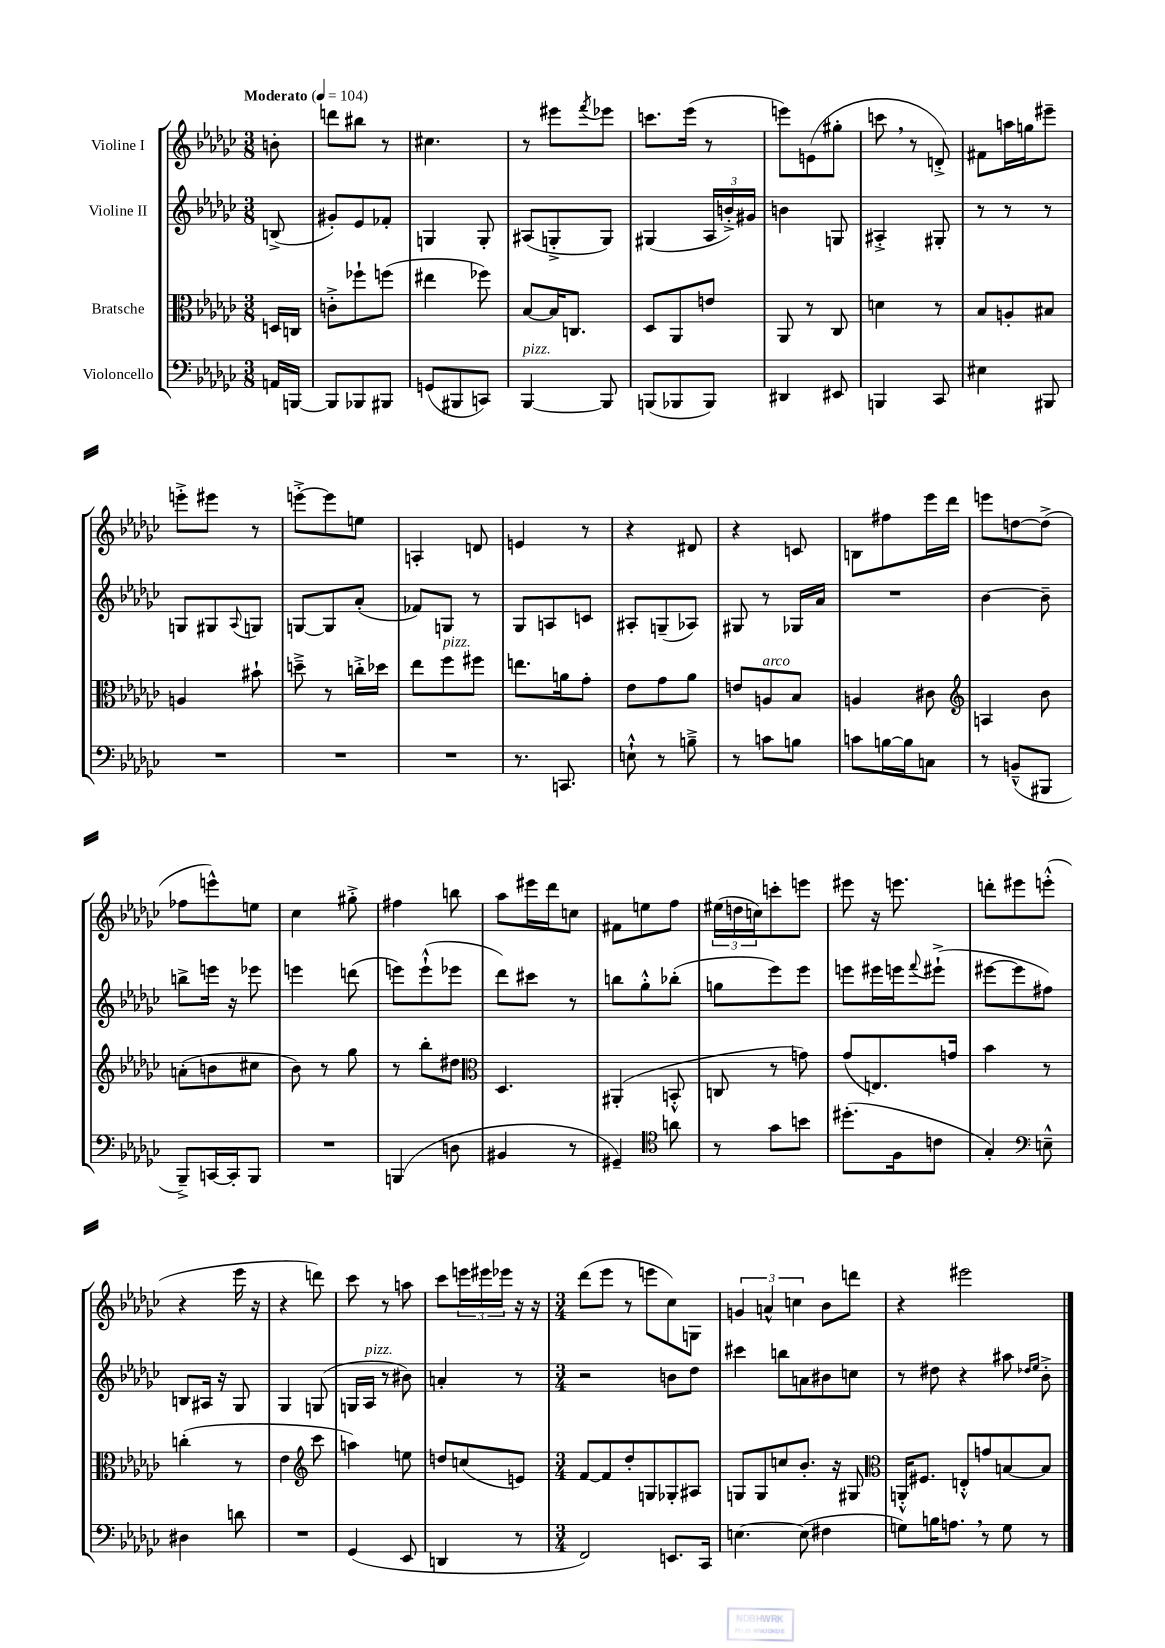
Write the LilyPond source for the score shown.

<<
\new StaffGroup <<
\new Staff = "s0" \with { instrumentName = "Violine I" } {
    \clef treble \key ges \major \numericTimeSignature \time 3/8 \partial 8 \tempo "Moderato" 4 = 104
    b'8-. |
    d'''8 bis''8 r8 |
    cis''4. |
    r8 eis'''8 \acciaccatura { f'''8 } ees'''8 |
    c'''8. ees'''16( r8 |
    e'''8) e'8( gis''8-. |
    c'''8 \breathe r8 d'8-.->) |
    fis'8 a''16 g''16 eis'''8-- |
    e'''8-.-> eis'''8 r8 |
    e'''8~-.-> e'''8 e''8 |
    a4-. d'8 |
    e'4 r8 |
    r4 dis'8 |
    r4 c'8 |
    b8 fis''8 ees'''16 des'''16 |
    e'''8 d''8~ d''8->( |
    fes''8 e'''8-^) e''8 |
    ces''4 gis''8-.-> |
    fis''4 b''8 |
    aes''8 eis'''16 des'''16 c''8 |
    fis'8 e''8 f''8 |
    \tuplet 3/2 { eis''16( d''16 c''16) } c'''8-. e'''8 |
    eis'''8 r16 e'''8. |
    d'''8-. eis'''8 e'''8-.-^( |
    r4 ees'''16 r16 |
    r4 d'''8) |
    ces'''8 r8 a''8 |
    ces'''8 \tuplet 3/2 { e'''16 eis'''16 ees'''16 } r16 r16 |
    \numericTimeSignature \time 3/4 des'''8( ees'''8 r8 e'''8 ces''8) g8 |
    \tuplet 3/2 { g'4 a'4-^ c''4 } bes'8 d'''8 |
    r4 eis'''2 \bar "|." |
}
\new Staff = "s1" \with { instrumentName = "Violine II" } {
    \clef treble \key ges \major \numericTimeSignature \time 3/8 \partial 8
    b8->( |
    gis'8-.) ees'8 fes'8-. |
    g4 g8-. |
    ais8( g8-.-> g8) |
    gis4( \tuplet 3/2 { aes16 b'16-.->) gis'16 } |
    b'4 g8 |
    ais4-.-> gis8-. |
    r8 r8 r8 |
    g8 gis8 \appoggiatura { aes8 } g8 |
    g8~ g8 aes'8-.( |
    fes'8) g8 r8 |
    ges8 a8 c'8 |
    ais8-. g8--( aes8) |
    gis8 r8 ges16 aes'16 |
    R4. |
    bes'4~ bes'8-- |
    b''8-> e'''16 r16 ees'''8 |
    e'''4 d'''8( |
    e'''8) e'''8-!-^( ees'''8 |
    des'''8) cis'''8 r8 |
    b''8 ges''8-.-^ bes''8-.( |
    g''8 ees'''8) ees'''8 |
    e'''8 eis'''16 e'''16 \appoggiatura { f'''8 } eis'''8-!->( |
    eis'''8~ eis'''8 fis''8) |
    b8 ais16 r16 ges8 |
    ges4 g8( |
    g16 aes16^\markup { \italic "pizz." } r8 bis'8) |
    a'4-. r8 |
    \numericTimeSignature \time 3/4 r2 b'8 des''8 |
    cis'''4 b''8 a'8 bis'8 c''8 |
    r8 dis''8 r4 ais''8 \grace { des''16 ees''16 } bes'8-.-> \bar "|." |
}
\new Staff = "s2" \with { instrumentName = "Bratsche" } {
    \clef alto \key ges \major \numericTimeSignature \time 3/8 \partial 8
    d16 c16 |
    c'8-.-> fes''8-! f''8( |
    eis''4 fes''8) |
    bes8~ bes16 c8. |
    des8 aes,8 e'8 |
    aes,8 r8 ces8 |
    d'4 r8 |
    bes8 a8-. bis8 |
    a4 bis'8-! |
    d''8---> r8 c''16-.-> des''16 |
    ees''8 f''8^\markup { \italic "pizz." } fis''8 |
    e''8. a'16 ges'8-. |
    ees'8 ges'8 aes'8 |
    e'8 a8^\markup { \italic "arco" } bes8 |
    a4 cis'8 |
    \clef treble a4 bes'8 |
    a'8-.( b'8 cis''8 |
    bes'8) r8 ges''8 |
    r8 bes''8-. dis''8 |
    \clef alto des4. |
    ais,4-.( b,8-.-^ |
    c8 r8 g'8) |
    ges'8( e8.) g'16 |
    bes'4 r8 |
    c''4-.( r8 |
    ees'4 \clef treble ces'''8 |
    a''4) e''8 |
    d''8 c''8( e'8) |
    \numericTimeSignature \time 3/4 f'8~ f'8 des''8-. g8 ges8-. ais8 |
    g8 g8 c''8 bes'8.-. r16 gis8 |
    \clef alto a,16-.-^ fis8. e8-.-^ g'8 b8~ b8 \bar "|." |
}
\new Staff = "s3" \with { instrumentName = "Violoncello" } {
    \clef bass \key ges \major \numericTimeSignature \time 3/8 \partial 8
    a,16 b,,16~ |
    b,,8 bes,,8 bis,,8 |
    g,8( bis,,8 c,8) |
    bes,,4~^\markup { \italic "pizz." } bes,,8 |
    b,,8( bes,,8 bes,,8) |
    dis,4 eis,8 |
    b,,4 ces,8 |
    eis4 bis,,8 |
    R4. |
    R4. |
    R4. |
    r8. c,8. |
    e8-!-^ r8 b8---> |
    r8 c'8 b8 |
    c'8 b16~ b16 c8 |
    r8 b,8---^( bis,,8 |
    bes,,8--->) c,16~ c,16-. bes,,8 |
    R4. |
    b,,4( d8 |
    bis,4 r8 |
    gis,4--) \clef tenor a'8 |
    r8 ges'8 b'8 |
    dis''8.-.( f16 c'8 |
    ges4-.) \clef bass e8---^ |
    dis4 d'8 |
    R4. |
    ges,4( ees,8 |
    d,4 r8 |
    \numericTimeSignature \time 3/4 f,2) e,8. ces,16 |
    e4.~ e8( fis4 |
    g8) b16 a8. \breathe r8 g8 r8 \bar "|." |
}
>>
>>
\layout { \context { \Score \remove "Bar_number_engraver" } }
